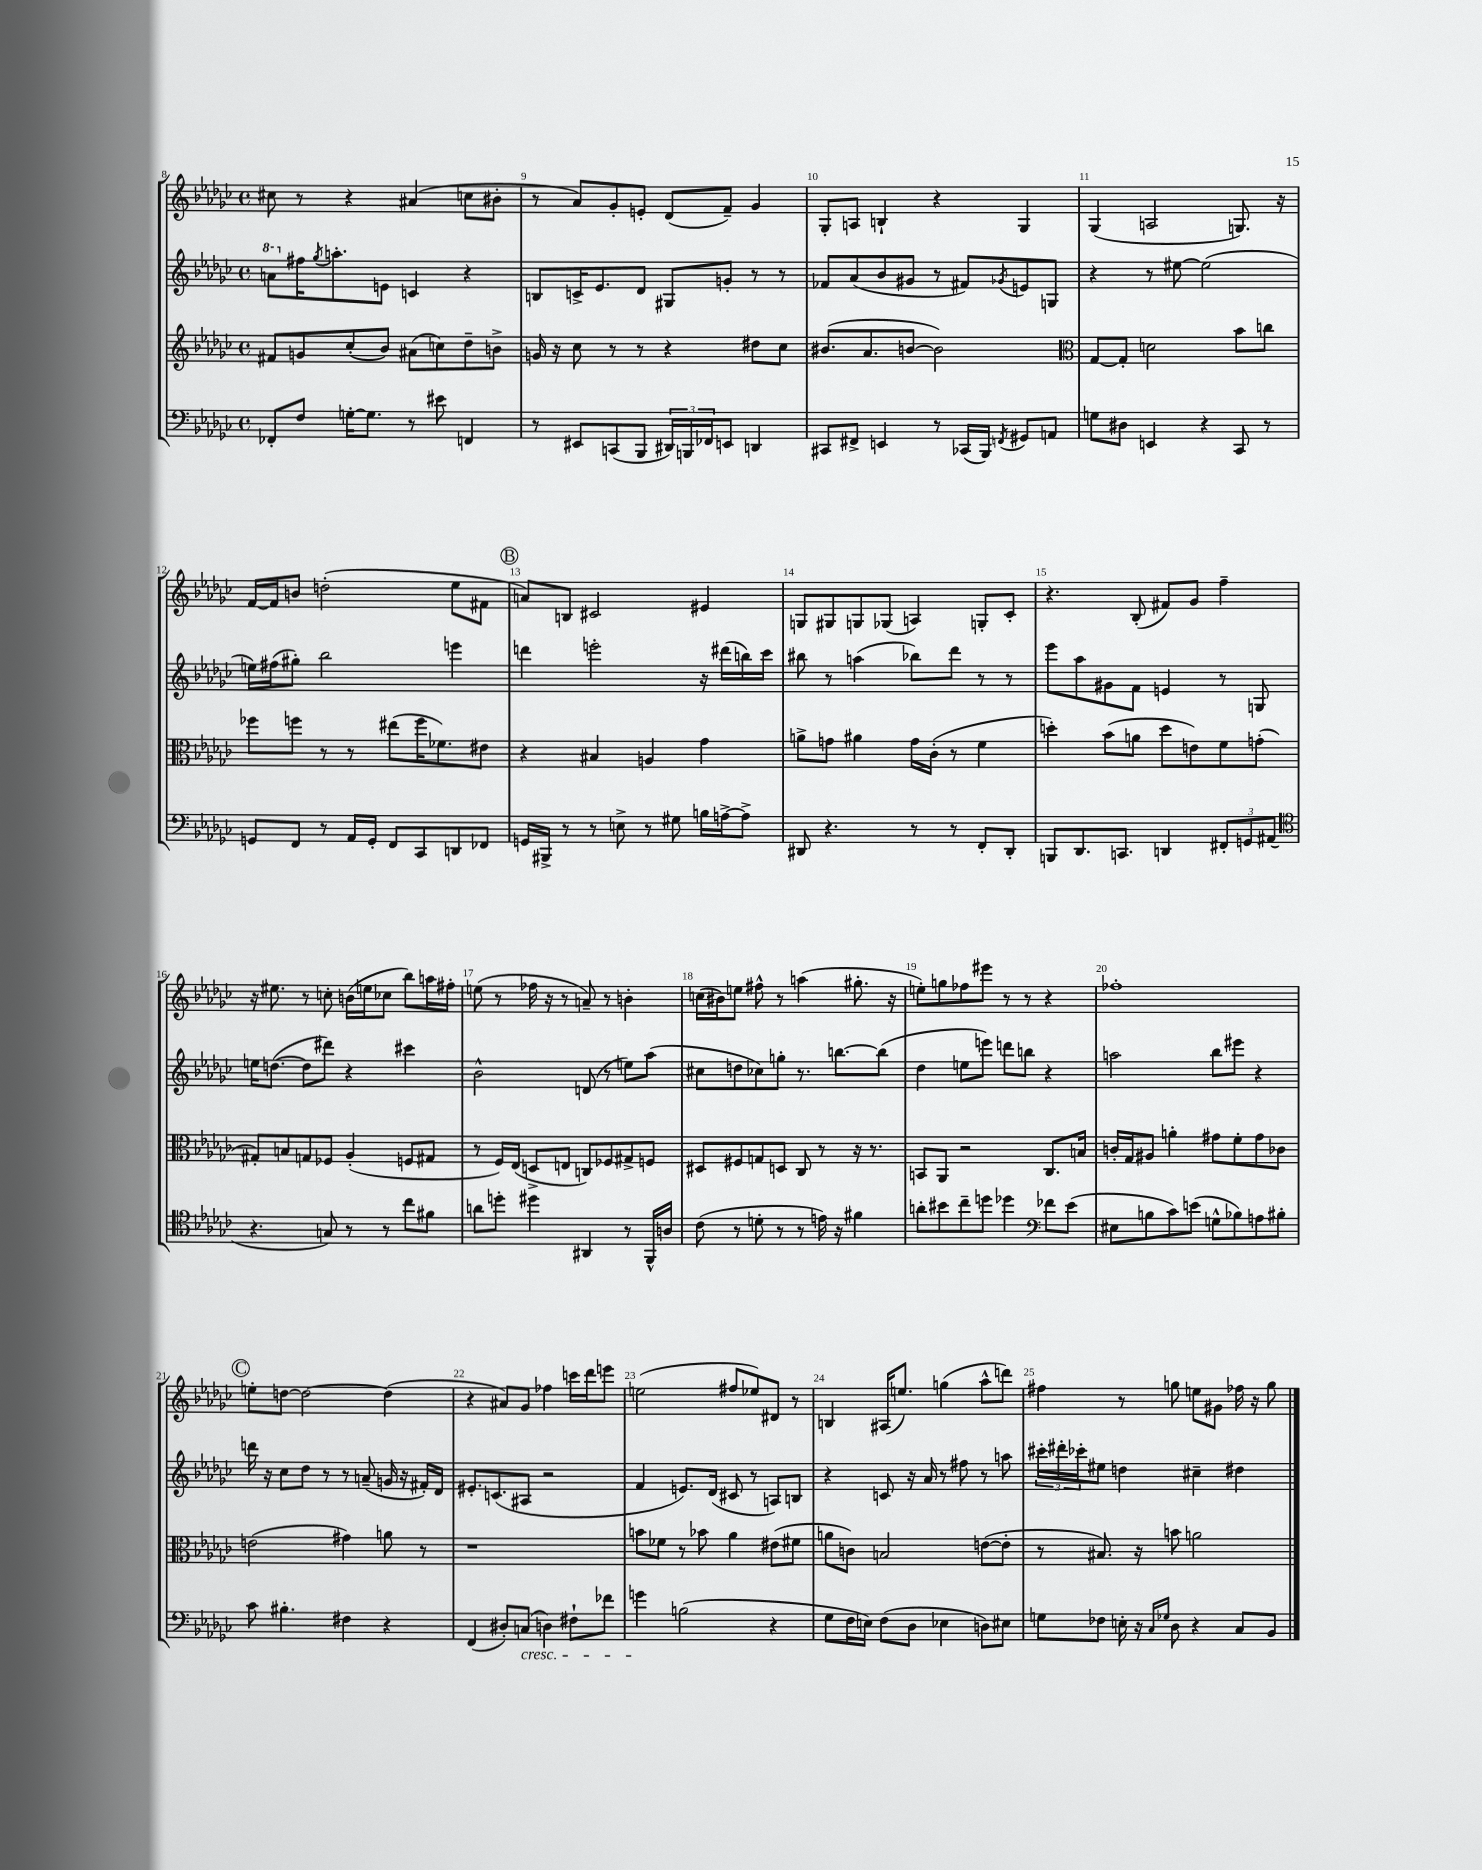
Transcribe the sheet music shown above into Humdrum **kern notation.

**kern	**kern	**kern	**kern
*staff4	*staff3	*staff2	*staff1
*clefF4	*clefG2	*clefG2	*clefG2
*k[b-e-a-d-g-c-]	*k[b-e-a-d-g-c-]	*k[b-e-a-d-g-c-]	*k[b-e-a-d-g-c-]
*M4/4	*M4/4	*M4/4	*M4/4
*met(c)	*met(c)	*met(c)	*met(c)
8FF-'/L	8f#/L	8aa\L	8cc#\
8F/J	8g/	16ff#\K	8r
.	.	8qgg-/	.
.	.	8.aa'\	.
[16G'\LK	(8cc-'/	.	4r
8.G\]J	.	.	.
.	8b-/J)	8e\J	.
8r	(8a#\L	4c/	(4a#/
8e#\	8cc\)	.	.
4FF/	8dd-~\	4r	8cc\L
.	8b^\J	.	8b#'\J
=	=	=	=
8r	16g/	8B/L	8r
.	16r	.	.
8EE#/L	8cc-\	16c^/K	8a-/L)
.	.	8.e-/	.
(8CC/	8r	.	8g-'/
8BBB-/J	8r	8d-/J	8e'/J
24DD#/LL)	4r	8G#/L	(8d-/L
24BBB/	.	.	.
24FF-/J	.	.	.
8EE/J	.	8g'/J	8f~/J)
4DD/	8dd#\L	8r	4g-/
.	8cc-\J	8r	.
=	=	=	=
8CC#/L	(8.b#/L	8f-/L	8G-'/L
8FF#^/J	.	(8a-/	8A/J
.	8.a-/	.	.
4EE/	.	8b-/	4B`/
.	[8b/J	8g#/J	.
8r	2b\])	8r	4r
(16CC-/LL	.	8f#/L)	.
16BBB-/JJ)	.	.	.
8qFF/	.	8qg-/	.
8GG#/L	.	8e/	4G-/
8AA/J	.	8G/J	.
=	=	=	=
*	*clefC3	*	*
8G\L	[8G-/L	4r	(4G-/
8D#\J	8G-'/]J	.	.
4EE/	2d\	8r	2A/
.	.	[8ee#\	.
4r	.	(2ee#\]	.
8CC-/	8b-\L	.	8.G/)
8r	8cc\J	.	.
.	.	.	16r
=	=	=	=
8GG/L	8ff-\L	16ee\LL)	[16f/LL
.	.	(16ff#\J	16f/]J
8FF/J	8ff\J	8gg#'\J)	8b/J
8r	8r	2bb-\	(2dd'\
16AA-/LL	8r	.	.
16GG'/JJ	.	.	.
8FF/L	(8ee#\L	.	.
8CC-/	16ff\K	.	.
.	8.f-\)	.	.
8DD/	.	4eee\	8ee-\L
8FF-/J	8e#\J	.	8f#\J
=	=	=	=
16GG/LL	4r	4ddd\	8a/L)
16BBB#^/JJ	.	.	.
8r	.	.	8B/J
8r	4B#/	2eee'\	2c#/
8E^\	.	.	.
8r	4A/	.	.
8G#\	.	.	.
16B\LL	4g-\	16r	4e#/
[16A^\J	.	(16ddd#\LL	.
8A^\]J	.	16bb\)	.
.	.	16ccc-\JJ	.
=	=	=	=
8DD#/	8a^\L	8bb#\	8G/L
4.r	8g\J	8r	8G#/
.	4a#\	(4aa\	8G/
.	.	.	(8G-/J
8r	16g\LL	8bb-\L)	4A/)
.	(16c-'\JJ	.	.
8r	8r	8ddd-\J	.
8FF'/L	4f\	8r	8G'/L
8DD#'/J	.	8r	8c-'/J
=	=	=	=
8BBB/L	4dd'\)	8eee-\L	4.r
8.DD-/	.	8aa-\	.
.	(8b-\L	8g#\	.
8.CC/J	.	.	.
.	8a\J	8f\J	(8B-'/
4DD/	8dd\L	4e/	8f#/L)
.	8e\)	.	8g-/J
12FF#'/L	8f\	8r	4ff~\
12GG/	.	.	.
.	(8g'\J	8G/	.
(12AA#/J	.	.	.
=	=	=	=
*clefC4	*	*	*
4.r	8G#'/L)	16ee\LK	16r
.	.	([8.dd\J	8.ee#\
.	8B/	.	.
.	8G/	8dd\]L	8r
8G/)	8F-/J	8ddd#\J)	8cc'\
8r	(4A-'/	4r	(16b\LL
.	.	.	16ee\J
8r	.	.	8cc-\J
8cc-\L	8F/L	4ccc#\	8bb-\L)
8f#\J	8G#/J	.	16aa\L
.	.	.	16ff#'\JJ
=	=	=	=
8a\L	8r	2b-^^\	(8ee\
8dd'\J	16F/LL)	.	8r
.	(16E-/JJ	.	.
4dd#\	8D^/L	.	16ff-\
.	.	.	16r
.	8E/J	.	8r
4AA#/	8C/L)	(8d/	8a~/)
.	8F-/	8r	8r
8r	8G#^/	8ee\L)	4b'\
16FF^^/LL	8F/J	(8aa-\J	.
16A/JJ	.	.	.
=	=	=	=
(8c-\	8D#/L	8cc#\L	(16cc\LL
.	.	.	16b#\J)
8r	8F#/	8dd\	8ee\J
8d'\	8G/	8cc-\)	8ff#^^\
8r	8D/J	8gg'\J	8r
8r	8C-/	8.r	(4aa\
16e\)	8r	.	.
16r	.	[8.bb\L	.
4f#\	16r	.	8.gg#'\
.	8.r	.	.
.	.	(8bb\]J	.
.	.	.	16r
=	=	=	=
8a'\L	8BB/L	4dd-\	8ee'\L)
8b#\	8AA-/J	.	8gg\
8cc-~\	2r	8ee\L	8ff-\
8dd\J	.	8eee\J)	8eee#\J
4dd-\	.	8ddd\L	8r
.	.	8bb\J	8r
*clefF4	*	*	*
8f-\L	8.C-/L	4r	4r
(8e-\J	.	.	.
.	16B/Jk	.	.
=	=	=	=
8E#\L	16c'/LL	2aa\	1ff-'
.	16G-/J	.	.
8B\	8A#/J	.	.
8c-\)	4a'\	.	.
(8e\J	.	.	.
8G^^\L	8g#\L	8bb-\L	.
8B-\)	8f'\	8eee#\J	.
8A\	8g#\	4r	.
8B#'\J	8c-\J	.	.
=	=	=	=
8c-\	(2e\	16ddd\	8ee'\L
.	.	16r	.
4.B#'\	.	8cc-\L	[8dd\J
.	.	8dd-\J	2dd\_
.	.	8r	.
4F#\	4g#\)	8r	.
.	.	(8a~/	.
4r	8a\	16g/	(4dd\]
.	.	16r	.
.	8r	16f#'/LL)	.
.	.	16d-/JJ	.
=	=	=	=
(4FF/	1r	8.e#'/L	4r
.	.	(8.c/	.
8D#'/L)	.	.	8a#/L)
(8C/J	.	8A#/J	8g-/J
4D\)	.	2r	4ff-\
8F#`\L	.	.	16ccc\LL
.	.	.	16ddd-\J
8f-\J	.	.	8eee\J
=	=	=	=
4g\	8b\L	4f/	(2ee\
.	8f-\J	.	.
(2B\	8r	8.e/L)	.
.	8b-\	.	.
.	.	(16d-/Jk	.
.	4a-\	8c#/	8ff#/L
.	.	8r	8ee-/)
4r	(8e#\L	8A/L)	8d#/J
.	8f#\J	8B/J	8r
=	=	=	=
8G-\L	8a\L	4r	4B/
16F\L	8c\J)	.	.
16E\JJ)	.	.	.
(8F\L	2B/	8c/	(16A#/LK
.	.	.	8.ee/J)
8D-\J	.	16r	.
.	.	16a-/	.
4E-\	.	8r	(4gg\
.	.	8ff#\	.
8D\L)	([8e\L	8r	8aa-^^\L
8E#\J	8e'\]J	8aa\	8ddd\J)
=	=	=	=
8G\L	8r	24ccc#'\LL	4ff#\
.	.	24ddd#'\	.
.	.	24ccc-'\J	.
8F-\J	8.B#/)	8ee#\J	.
16E'\	.	4dd\	8r
16r	16r	.	.
16qqC-/LL	.	.	.
16qqG-/JJ	.	.	.
8D-\	8b\	.	8gg\
4r	2a\	4cc#~\	8ee\L
.	.	.	8g#\J
8C-/L	.	4dd#\	16ff-\
.	.	.	16r
8BB-/J	.	.	8gg\
==	==	==	==
*-	*-	*-	*-
